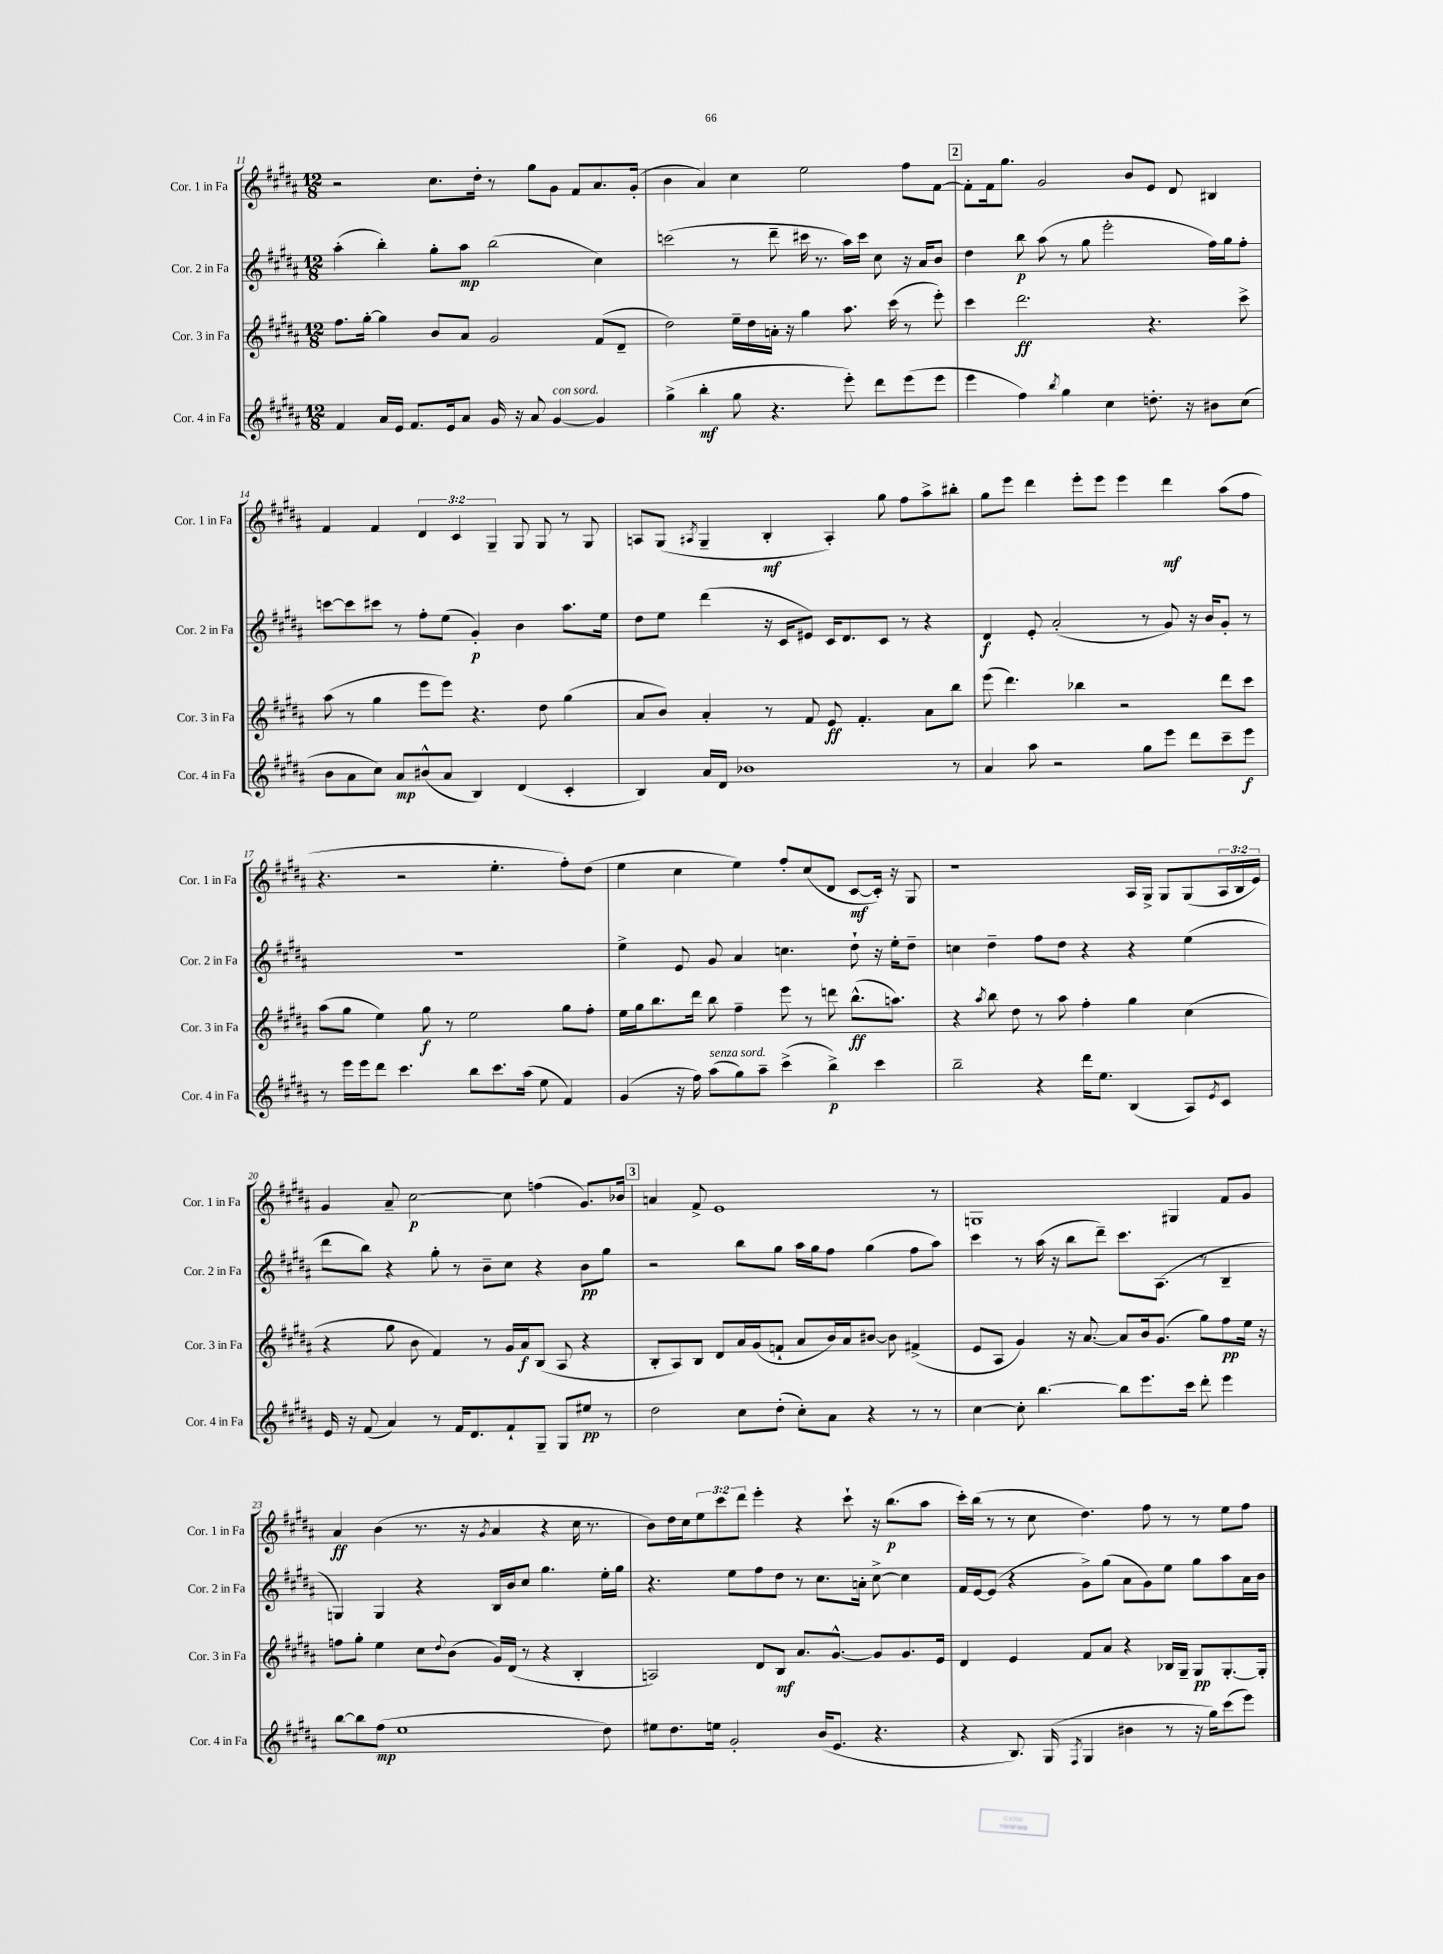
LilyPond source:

<<
\new StaffGroup <<
\new Staff = "s0" \with { instrumentName = "Cor. 1 in Fa" shortInstrumentName = "Cor. 1 in Fa" } {
    \clef treble \key b \major \numericTimeSignature \time 12/8 \override Staff.TupletNumber.text = #tuplet-number::calc-fraction-text
    r2 cis''8. dis''16-. r8 gis''8 gis'8 fis'8 ais'8. gis'16-.( |
    b'4 ais'4) cis''4 e''2 fis''8 fis'8~ |
    \mark \markup { \box "2" } fis'8-. fis'16 gis''8. gis'2 b'8 e'8 dis'8 bis4 |
    fis'4 fis'4 \tuplet 3/2 { dis'4 cis'4 gis4-- } gis8 gis8 r8 gis8 |
    a8 gis8( \acciaccatura { ais8 } gis4-- b4-.\mf ais4-.) gis''8 fis''8 ais''8-> bis''8-. |
    gis''8 e'''8 dis'''4 e'''8-. e'''8 e'''4 dis'''4\mf ais''8( fis''8 |
    r4. r2 e''4.-. fis''8-.) dis''8( |
    e''4 cis''4 e''4) fis''8-. cis''8( dis'8 cis'8~\mf cis'16-.) r16 gis8 |
    r1 ais16 gis16-> gis8 gis8( \tuplet 3/2 { ais16 b16 e'16) } |
    gis'4 ais'8-- cis''2~\p cis''8 f''4( gis'8.) bes'16 |
    \mark \markup { \box "3" } a'4 fis'8-> e'1 r8 |
    g1 gis4 fis'8 gis'8 |
    ais'4\ff b'4( r8. r16 \acciaccatura { gis'8 } ais'4 r4 cis''16 r8. |
    b'8) dis''16 cis''16 \tuplet 3/2 { e''8 cis'''8 dis'''8 } e'''4-. r4 cis'''8-! r16 b''8.\p( ais''8 |
    cis'''16-.) b''16( r8 r8 cis''8 dis''4.) fis''8 r8 r8 e''8 fis''8 \bar "|." |
}
\new Staff = "s1" \with { instrumentName = "Cor. 2 in Fa" shortInstrumentName = "Cor. 2 in Fa" } {
    \clef treble \key b \major \numericTimeSignature \time 12/8
    ais''4-.( b''4-.) gis''8-. ais''8\mp b''2( cis''4) |
    c'''2( r8 dis'''8-- cis'''16 r8. ais''16) cis'''16 cis''8 r16 ais'16 b'8 |
    \mark \markup { \box "2" } dis''4 b''8\p ais''8( r8 gis''8 e'''2-. fis''16) gis''16 fis''8-. |
    c'''8~ c'''8 cis'''8 r8 fis''8-. e''8( gis'4-.\p) b'4 ais''8. e''16 |
    dis''8 e''8 dis'''4( r16 cis'16 eis'8) cis'16 dis'8. cis'8 r8 r4 |
    dis'4\f e'8-. ais'2-.( r8 gis'8) r16 b'16 gis'8-. r8 |
    R1. |
    e''4-> e'8 gis'8 ais'4 c''4. dis''8-! r16 e''16-. dis''8-- |
    c''4 dis''4-- fis''8 dis''8 r4 r4 e''4( |
    dis'''8 b''8) r4 gis''8-. r8 b'8-- cis''8 r4 b'8\pp gis''8 |
    \mark \markup { \box "3" } r2 b''8 gis''8 ais''16 gis''16 fis''8 gis''4( fis''8 ais''8) |
    cis'''4 r8 ais''16( r16 b''8 dis'''8--) cis'''8. ais8.( r8 b4-- |
    g4) g4 r4 b16 b'16 cis''8 gis''4. e''16-. gis''16 |
    r4. e''8 fis''8 dis''8 r8 cis''8. a'16-. cis''8~-> cis''4 |
    fis'16 e'16~ e'8( r4 gis'8->) gis''8( ais'8 gis'8) e''8 gis''8 ais''8 ais'16 b'16 \bar "|." |
}
\new Staff = "s2" \with { instrumentName = "Cor. 3 in Fa" shortInstrumentName = "Cor. 3 in Fa" } {
    \clef treble \key b \major \numericTimeSignature \time 12/8
    fis''8. gis''16~-. gis''4 b'8 ais'8 gis'2 fis'8( dis'8-- |
    dis''2) e''16-- dis''16 a'16-. r16 gis''4 ais''8. cis'''16( r8 e'''8-.) |
    \mark \markup { \box "2" } cis'''4 dis'''2.\ff r4. cis'''8-> |
    ais''8( r8 gis''4 e'''8 e'''8) r4. dis''8 gis''4( |
    ais'8 b'8) ais'4-. r8 fis'8 e'8\ff fis'4.-. ais'8 b''8 |
    e'''8( dis'''4.) bes''4 r2 dis'''8 cis'''8 |
    ais''8( gis''8 e''4) gis''8\f r8 e''2 gis''8 fis''8-. |
    e''16 gis''16 b''8. dis'''16 b''8 fis''4-- e'''8 r8 d'''8 b''8.-^\ff( a''8.) |
    r4 \acciaccatura { ais''8 } b''8 dis''8 r8 ais''8 fis''4-. gis''4 cis''4( |
    r4 gis''8 b'8 fis'4) r8 gis'16 ais'16\f b8( ais8 r4 |
    \mark \markup { \box "3" } b8-. ais8) b8 dis'8 ais'16 gis'16( f'8-! ais'8 b'16) ais'16 bis'8~ bis'8 fis'4->( |
    e'8 ais8 gis'4) r16 ais'8.~ ais'8 b'16 gis'8.( gis''8) fis''8\pp e''16 r16 |
    f''8 gis''8-. e''4 cis''8 \appoggiatura { dis''8 } b'8( gis'16) dis'16( r8 r4 b4-. |
    a2) dis'8 b8\mf ais'8. gis'8.~-^ gis'8 gis'8. e'16 |
    dis'4 e'4 fis'8 ais'8 r4 bes16 gis16-- gis8\pp gis8.~-. gis16-. \bar "|." |
}
\new Staff = "s3" \with { instrumentName = "Cor. 4 in Fa" shortInstrumentName = "Cor. 4 in Fa" } {
    \clef treble \key b \major \numericTimeSignature \time 12/8
    fis'4 ais'16 e'16 fis'8. e'16 ais'8 gis'16 r16 ais'8 gis'4~^\markup { \italic "con sord." } gis'4 |
    gis''4->( b''4-.\mf gis''8 r4. e'''8-.) dis'''8 e'''8( e'''8 |
    \mark \markup { \box "2" } e'''4 fis''4) \acciaccatura { b''8 } gis''4 cis''4 d''8.-. r16 bis'8 cis''8( |
    b'8 ais'8 cis''8) ais'8\mp bis'8-^( ais'8 b4) dis'4( cis'4-. |
    b4) ais'16 dis'16 bes'1 r8 |
    ais'4 ais''8 r2 gis''8 e'''8 dis'''8 cis'''8-- e'''8\f |
    r8 e'''16 e'''16 dis'''8 cis'''4. b''8 cis'''8. ais''16( e''8 fis'4) |
    gis'4( r16 fis''16) ais''8^\markup { \italic "senza sord." }( gis''8) ais''8-- cis'''4->( b''4->\p) cis'''4 |
    b''2-- r4 dis'''16 e''8. b4( ais8) \acciaccatura { e'8 } cis'8 |
    e'16 r16 fis'8( ais'4) r8 fis'16 dis'8. fis'8-! gis8-- gis8 eis''8\pp r8 |
    \mark \markup { \box "3" } dis''2 cis''8 dis''8-.( cis''8-.) ais'8 r4 r8 r8 |
    cis''4~ cis''8-. b''4.~ b''8 e'''8. cis'''16 dis'''8-. e'''4 |
    b''8~ b''8 fis''8\mp( e''1 dis''8) |
    eis''8 dis''8. e''16 gis'2-. b'16( e'8. r4. |
    r4 b8.) gis16( \acciaccatura { fis8 } gis4 bis'4 r8 r16 gis''16) cis'''8( e'''8) \bar "|." |
}
>>
>>
\layout { \context { \Score currentBarNumber = #11 } }
